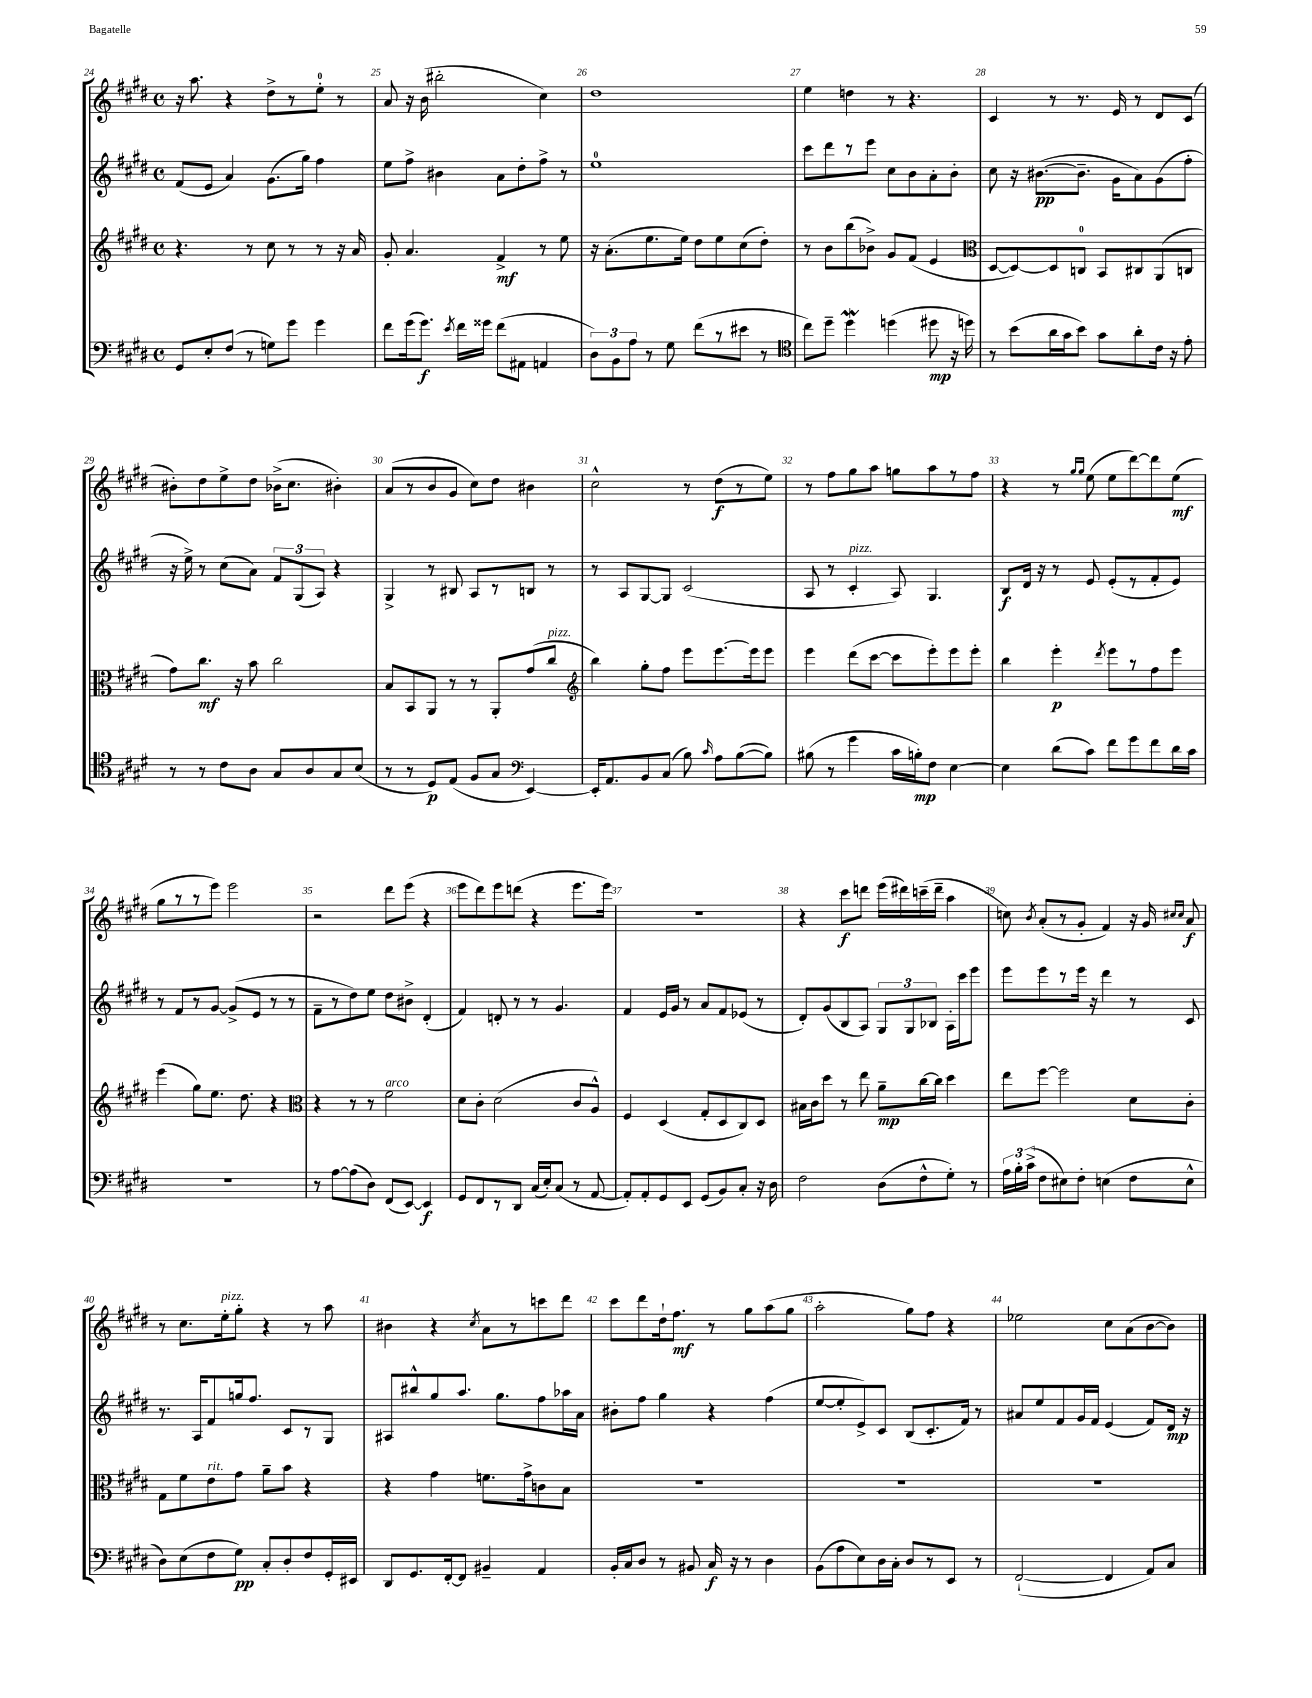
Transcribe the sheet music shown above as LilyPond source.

<<
\new StaffGroup <<
\new Staff = "s0" {
    \clef treble \key e \major \defaultTimeSignature \time 4/4
    \autoBeamOff r16 a''8. r4 dis''8[-> r8 e''8]-0-. r8 |
    a'8 r16 b'16( bis''2-. cis''4) |
    dis''1 |
    e''4 d''4 r8 r4. |
    cis'4 r8 r8. e'16 r8 dis'8[ cis'8]( |
    bis'8[-.) dis''8 e''8-> dis''8] bes'16[->( cis''8.] bis'4-.) |
    a'8[( r8 b'8 gis'8] cis''8[) dis''8] bis'4 |
    cis''2-^ r8 dis''8[\f( r8 e''8]) |
    r8 fis''8[ gis''8 a''8] g''8[ a''8 r8 fis''8] |
    r4 r8 \grace { gis''16[ gis''16] } e''8( e''8[ dis'''8~) dis'''8 e''8]\mf( |
    gis''8[ r8 r8 e'''8]) e'''2 |
    r2 dis'''8[ e'''8]( r4 |
    e'''8[ dis'''8) e'''8 d'''8]( r4 e'''8.[ e'''16]) |
    r1 |
    r4 cis'''8[\f d'''8] e'''16[( dis'''16) c'''16--( dis'''16]-- a''4 |
    c''8) \acciaccatura { b'8 } a'8[-.( r8 gis'8]-. fis'4) r16 gis'16 \grace { cis''16[ cis''16] } a'8\f |
    r8 cis''8.[ e''16-.^\markup { \italic "pizz." } gis''8]-. r4 r8 a''8 |
    bis'4 r4 \acciaccatura { cis''8 } a'8[ r8 c'''8 dis'''8] |
    cis'''8[ dis'''8 dis''16-! fis''8.]\mf r8 gis''8[ a''8( gis''8] |
    a''2-. gis''8[) fis''8] r4 |
    ees''2 cis''8[ a'8( b'8~ b'8]) \bar "|." |
}
\new Staff = "s1" {
    \clef treble \key e \major \defaultTimeSignature \time 4/4
    \autoBeamOff fis'8[( e'8] a'4) gis'8.[( gis''16]) fis''4 |
    e''8[ fis''8]-> bis'4 a'8[ dis''8-. fis''8]-> r8 |
    e''1-0 |
    cis'''8[ dis'''8 r8 e'''8] cis''8[ b'8 a'8-. b'8]-. |
    cis''8 r16 bis'8.[~\pp( bis'8.]-- gis'16[ a'8) gis'8( fis''8]-. |
    r16 e''16->) r8 cis''8[( a'8]) \tuplet 3/2 { fis'8[ gis8( a8]) } r4 |
    gis4-> r8 bis8 a8[ r8 b8] r8 |
    r8 a8[ gis8~ gis8] cis'2( |
    a8 r8 cis'4-.^\markup { \italic "pizz." } a8) gis4. |
    b8[\f dis'16] r16 r8 e'8 e'8[-.( r8 fis'8-. e'8]) |
    r8 fis'8[ r8 gis'8]~ gis'8[->( e'8] r8 r8 |
    fis'8[-- r8 dis''8) e''8] dis''8[ bis'8]-> dis'4-.( |
    fis'4) d'8-. r8 r8 gis'4. |
    fis'4 e'16[ gis'16] r8 a'8[ fis'8 ees'8]( r8 |
    dis'8[-.) gis'8( b8 a8]) \tuplet 3/2 { gis8[ gis8 bes8] } a16[-. cis'''16 e'''8] |
    e'''8[ e'''8 r8 e'''16] r16 dis'''4 r8 cis'8 |
    r8. a16[ fis'8 g''16 fis''8.] cis'8[ r8 gis8] |
    ais8[ bis''8-^ gis''8 a''8.] gis''8.[ fis''8 aes''16 a'16] |
    bis'8[-. fis''8] gis''4 r4 fis''4( |
    e''8[~ e''8-. e'8->) cis'8] b8[( cis'8.-. fis'16]) r8 |
    ais'8[ e''8 fis'8 gis'16 fis'16] e'4( fis'8[) dis'16]\mp r16 \bar "|." |
}
\new Staff = "s2" {
    \clef treble \key e \major \defaultTimeSignature \time 4/4
    \autoBeamOff r4. r8 cis''8 r8 r8 r16 a'16 |
    gis'8-. a'4. fis'4->\mf r8 e''8 |
    r16 a'8.[-.( e''8. e''16]) dis''8[ e''8 cis''8( dis''8]-.) |
    r8 b'8[ b''8( bes'8]->) gis'8[ fis'8]( e'4 |
    \clef alto dis8[~ dis8~) dis8 c8]-0 b,8[ cis8 a,8( c8] |
    gis'8[) cis''8.]\mf r16 b'8 cis''2 |
    b8[ b,8 a,8] r8 r8 a,8[-. gis'8( cis''8]^\markup { \italic "pizz." } |
    \clef treble b''4) gis''8[-. fis''8] e'''8[ e'''8.~ e'''16 e'''8] |
    e'''4 dis'''8[( cis'''8]~ cis'''8[ e'''8-.) e'''8 e'''8]-. |
    b''4 e'''4-.\p \acciaccatura { dis'''8 } e'''8[ r8 fis''8 e'''8] |
    e'''4( gis''8[) e''8.] dis''8. r4 |
    \clef alto r4 r8 r8 fis'2^\markup { \italic "arco" } |
    dis'8[ cis'8]-. dis'2( cis'8[ a8]-^) |
    fis4 dis4( gis8[-. dis8 cis8) dis8] |
    bis16[ cis'16 dis''8] r8 e''8 a'8[--\mp cis''16~ cis''16] dis''4 |
    e''8[ fis''8]~ fis''2 dis'8[ cis'8]-. |
    gis8[ fis'8 e'8^\markup { \italic "rit." } gis'8] a'8[-- b'8] r4 |
    r4 gis'4 f'8.[ gis'16-> c'8 b8] |
    R1 |
    R1 |
    R1 \bar "|." |
}
\new Staff = "s3" {
    \clef bass \key e \major \defaultTimeSignature \time 4/4
    \autoBeamOff gis,8[ e8-. fis8]( r8 g8[) gis'8] gis'4 |
    fis'8[ gis'16( gis'8.]\f) \acciaccatura { e'8 } fis'16[ gisis'16] fis'8[( ais,8] a,4 |
    \tuplet 3/2 { dis8[) b,8 a8] } r8 gis8 fis'8[( r8 eis'8] r8 |
    \clef tenor cis''8[) dis''8]-- dis''4\mordent d''4( dis''8\mp r16 d''16) |
    r8 b'8[( a'16 gis'16 b'8]) gis'8[ a'8-. cis'16] r16 e'8-. |
    r8 r8 cis'8[ a8] gis8[ a8 gis8 b8]( |
    r8 r8 dis8[\p) e8]( fis8[ gis8] \clef bass e,4~) |
    e,16[-. a,8. b,8 cis8]( b8) \grace { cis'16 } a8[ b8~( b8]) |
    bis8( r8 gis'4 cis'16[ b16-.\mp) fis8] e4~ |
    e4 dis'8[( cis'8]) fis'8[ gis'8 fis'8 dis'16 cis'16] |
    R1 |
    r8 a8[~ a8( dis8]) fis,8[( e,8]~) e,4\f |
    gis,8[ fis,8 r8 dis,8] cis16[( e16-.) cis8]( r8 a,8~ |
    a,8[-.) a,8-. gis,8 e,8] gis,8[( b,8) cis8]-. r16 dis16 |
    fis2 dis8[( fis8-^ gis8]-.) r8 |
    \tuplet 3/2 { a16[ b16-. cis'16]->( } fis8[ eis8) fis8]-. e4( fis8[ e8]-^ |
    dis8[) e8( fis8 gis8]\pp) cis8[-. dis8-. fis8 gis,16-. eis,16] |
    dis,8[ gis,8. fis,16~-. fis,8] bis,4-- a,4 |
    b,16[-. cis16 dis8] r8 bis,8 cis16\f r16 r8 dis4 |
    b,8[( a8 e8) dis16 cis16]-. dis8[ r8 e,8] r8 |
    fis,2~-!( fis,4 a,8[) cis8] \bar "|." |
}
>>
>>
\layout { \context { \Score currentBarNumber = #24 \override BarNumber.break-visibility = ##(#f #t #t) barNumberVisibility = #all-bar-numbers-visible } }
